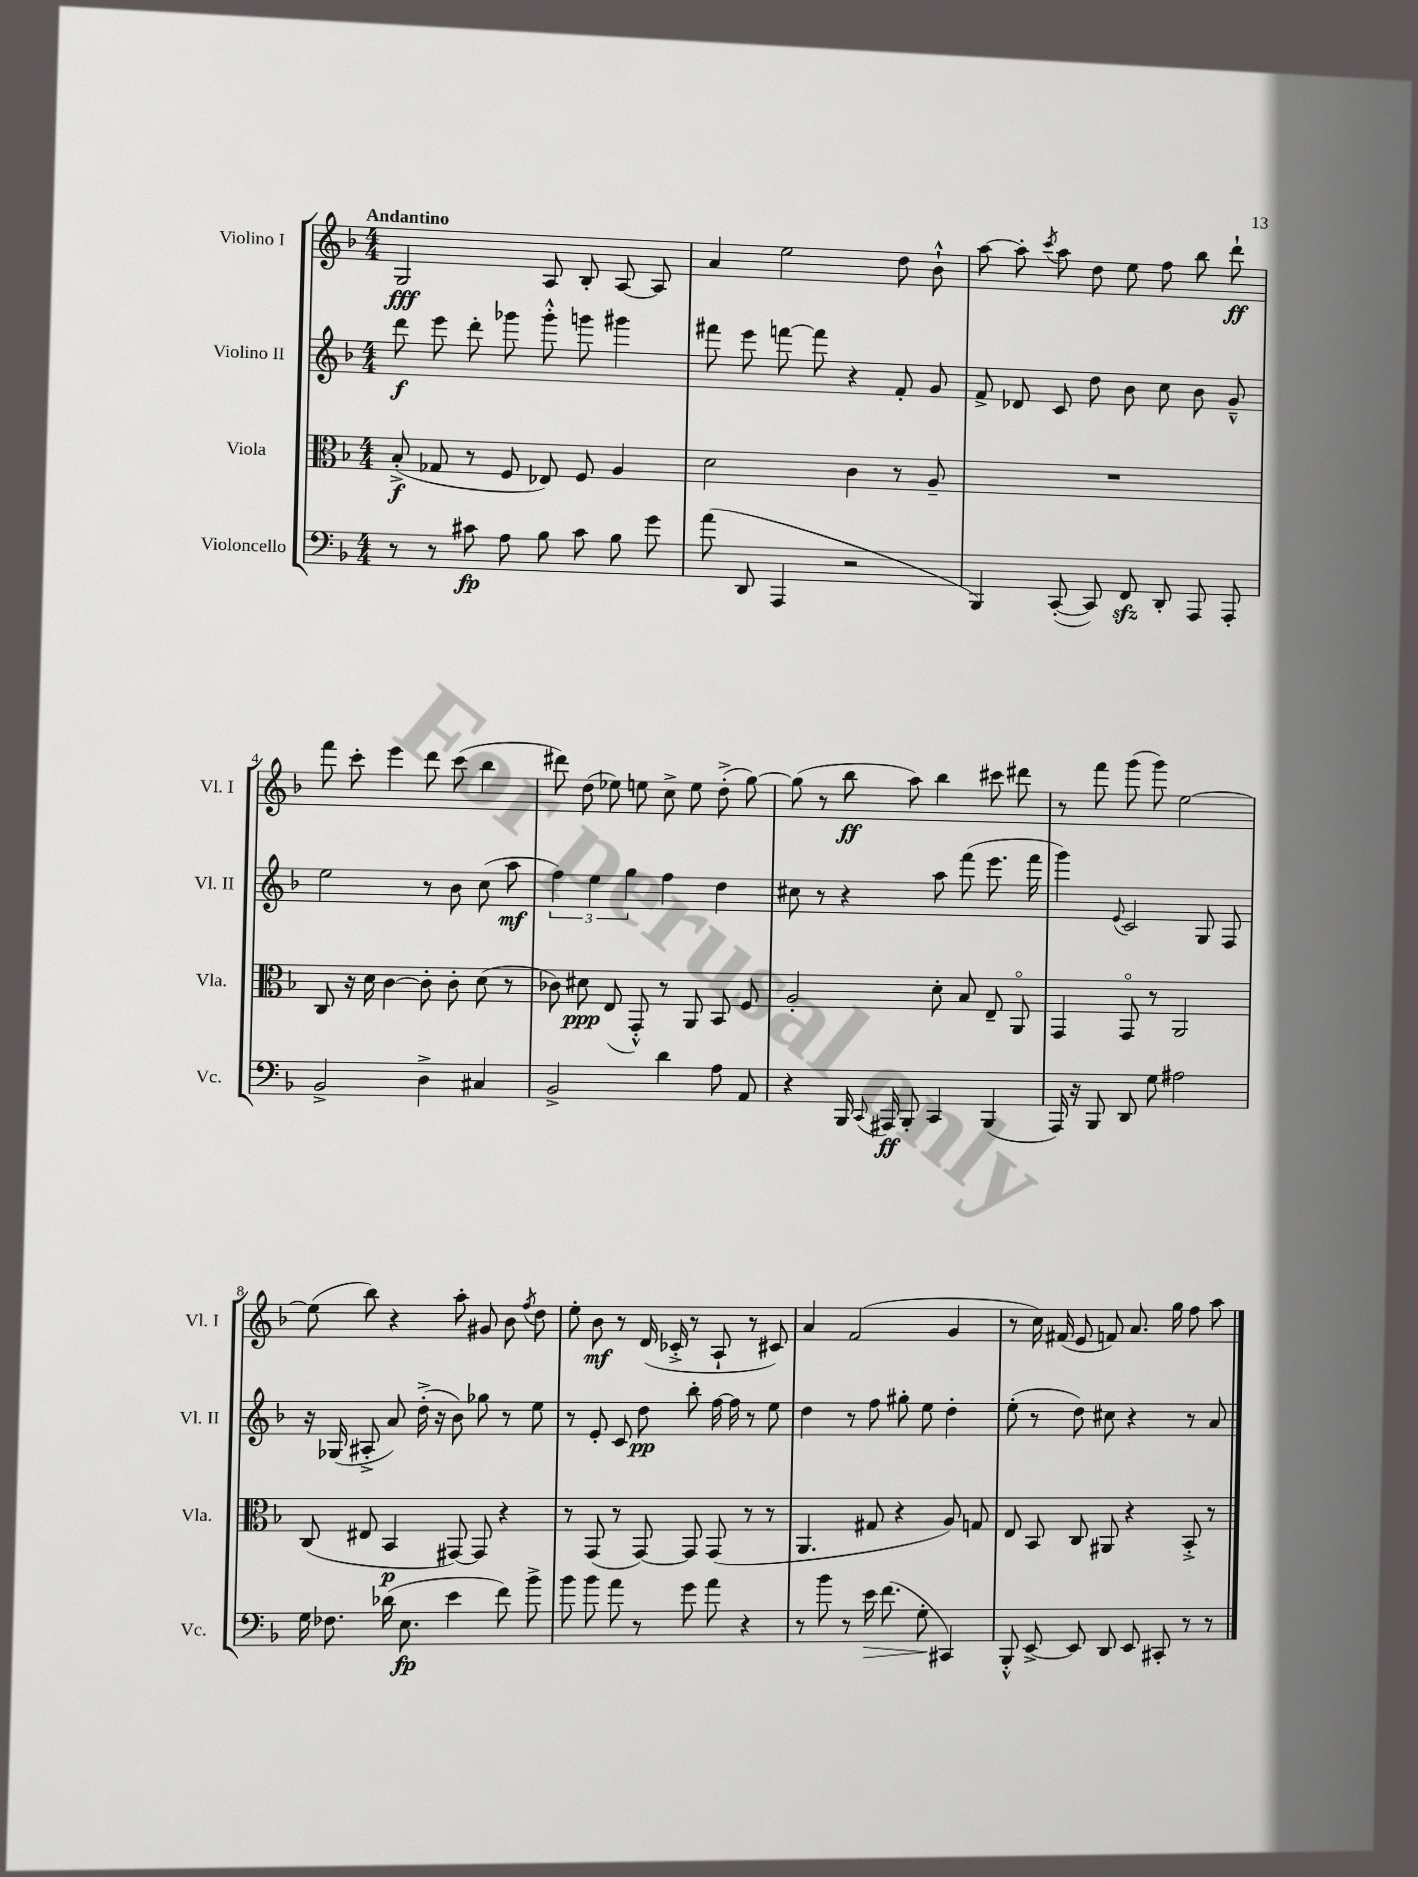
<<
\new StaffGroup <<
\new Staff = "s0" \with { instrumentName = "Violino I" shortInstrumentName = "Vl. I" } {
    \clef treble \key f \major \numericTimeSignature \time 4/4 \tempo "Andantino"
    \autoBeamOff g2\fff a8 bes8-. a8~ a8 |
    a'4 e''2 d''8 bes'8-!-^ |
    a''8~ a''8-. \acciaccatura { c'''8 } a''8 d''8 e''8 f''8 bes''8 d'''8-!\ff |
    f'''8 c'''8-. e'''4 d'''8 c'''8( bes''4 |
    dis'''8) d''8( ees''8) e''8 c''8-> e''8 d''8-.->( g''8~) |
    g''8( r8 bes''8\ff a''8) bes''4 cis'''8 dis'''8 |
    r8 f'''8 g'''8( g'''8) e''2~ |
    e''8( bes''8) r4 a''8-. gis'8 bes'8 \acciaccatura { f''8 } d''8 |
    e''8-. bes'8\mf r8 d'16( ces'16-.-> r8 a8-! r8 cis'8) |
    a'4 f'2( g'4 |
    r8 c''16) fis'16( e'8 f'8) a'8. g''16 f''8 a''8 \bar "|." |
}
\new Staff = "s1" \with { instrumentName = "Violino II" shortInstrumentName = "Vl. II" } {
    \clef treble \key f \major \numericTimeSignature \time 4/4
    \autoBeamOff d'''8\f e'''8 d'''8-. ges'''8 ges'''8-.-^ g'''8 gis'''4 |
    fis'''8 e'''8 f'''8~ f'''8 r4 f'8-. g'8 |
    f'8-> des'8 c'8 d''8 bes'8 c''8 bes'8 g'8---^ |
    e''2 r8 bes'8 c''8( a''8\mf |
    \tuplet 3/2 { f''4) e''4 g''4 } f''4 d''4 |
    cis''8 r8 r4 a''8 f'''8( e'''8. f'''16 |
    g'''4) \appoggiatura { e'8 } c'2 g8 f8 |
    r16 ges16( ais8-.-> a'8) d''16-.->( r16 bes'8) ges''8 r8 e''8 |
    r8 e'8-. c'8 d''8\pp bes''8-. f''16~ f''16 r8 e''8 |
    d''4 r8 f''8 gis''8-. e''8 d''4-. |
    e''8-.( r8 d''8) cis''8 r4 r8 a'8 \bar "|." |
}
\new Staff = "s2" \with { instrumentName = "Viola" shortInstrumentName = "Vla." } {
    \clef alto \key f \major \numericTimeSignature \time 4/4
    \autoBeamOff bes8-.->\f( ges8 r8 f8 ees8) f8 a4 |
    d'2 c'4 r8 a8-- |
    R1 |
    c8 r16 d'16 c'4~ c'8-. c'8-. d'8( r8 |
    ces'8) dis'8\ppp e8( g,8-.-^) r8 a,8 bes,8 f8 |
    a2-. d'8-. bes8 e8-- a,8\flageolet |
    g,4 g,8\flageolet r8 a,2 |
    c8( eis8 bes,4\p gis,8~) gis,8 r4 |
    r8 g,8( r8 g,8~) g,8 g,8( r8 r8 |
    a,4. gis8 r4 a8) g8 |
    e8 bes,8 c8 ais,8 r4 bes,8-.-> r8 \bar "|." |
}
\new Staff = "s3" \with { instrumentName = "Violoncello" shortInstrumentName = "Vc." } {
    \clef bass \key f \major \numericTimeSignature \time 4/4
    \autoBeamOff r8 r8 cis'8\fp a8 bes8 cis'8 bes8 g'8 |
    a'8( d,8 a,,4 r2 |
    bes,,4) c,8~-.( c,8) f,8\sfz d,8-. a,,8 a,,8-. |
    bes,2-> d4-> cis4 |
    bes,2-> d'4 a8 a,8 |
    r4 bes,,16 \appoggiatura { c,8 } ais,,16\ff bes,,8-. c,4 bes,,4( |
    a,,16) r16 bes,,8 d,8 g8 ais2 |
    g16 fes8. des'16( e8.\fp e'4 f'8) bes'8-> |
    bes'8 bes'8 a'8 r8 g'8 a'8 r4 |
    r8 bes'8 r8 e'16\> f'8.( g8-.\! cis,4) |
    bes,,8-.-^ e,8~-> e,8 d,8 e,8 cis,8-. r8 r8 \bar "|." |
}
>>
>>
